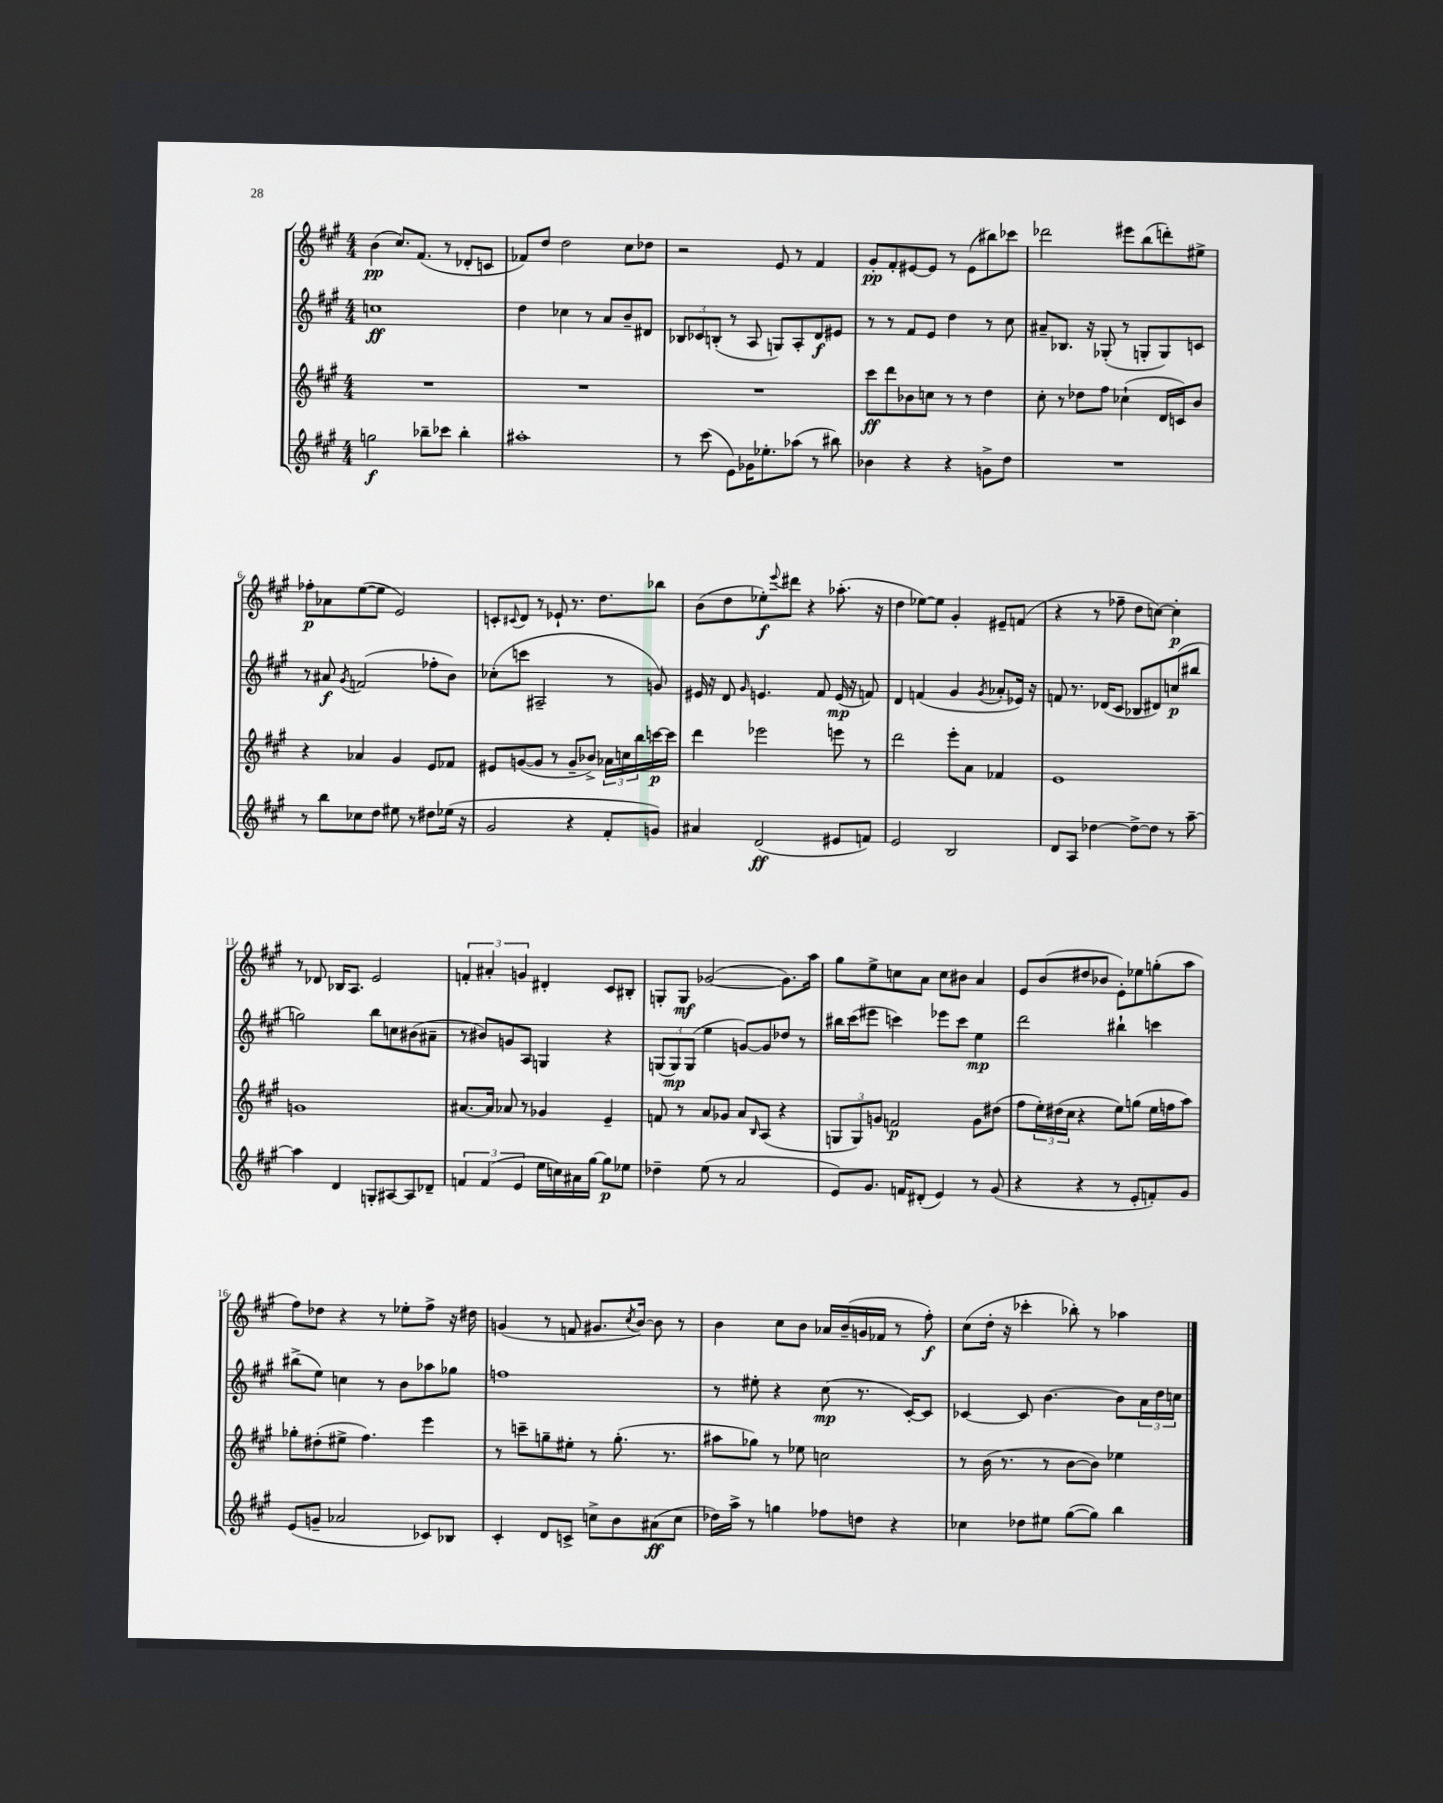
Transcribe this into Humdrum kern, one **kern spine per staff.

**kern	**kern	**kern	**kern
*staff4	*staff3	*staff2	*staff1
*clefG2	*clefG2	*clefG2	*clefG2
*k[f#c#g#]	*k[f#c#g#]	*k[f#c#g#]	*k[f#c#g#]
*M4/4	*M4/4	*M4/4	*M4/4
2gg\	1r	1cc	(4b\
.	.	.	8.cc#/L)
.	.	.	(8.f#/J
8bb-~\L	.	.	.
8ccc-\J	.	.	8r
4bb-'\	.	.	8d-'/L
.	.	.	8c/J
=	=	=	=
1aa#'	1r	4dd\	8f-/L)
.	.	.	8dd/J
.	.	4cc-\	2dd\
.	.	8r	.
.	.	8a/L	.
.	.	8b~/	8cc#\L
.	.	8d#/J	8dd-\J
=	=	=	=
8r	1r	12B-/L	2r
.	.	12c-/	.
(8ccc#\	.	.	.
.	.	(12B'/J	.
8e\L)	.	8r	.
16g-\K	.	8A/	.
8.ee-'\	.	.	.
.	.	8G/L)	8e/
(8aa-\J	.	8A'/	8r
8r	.	8d/	4f#/
8bb#\)	.	8e#/J	.
=	=	=	=
4b-\	8ccc#\L	8r	8g#'/L
.	8ddd\	8r	8f#'/
4r	8b-\	8f#/L	[8e#/
.	8cc\J	8e/J	8e#/]J
4r	8r	4dd\	8r
.	8r	.	(8e#\L
8g^\L	4dd\	8r	8bb#\)
8dd\J	.	8cc#\	8ccc-\J
=	=	=	=
1r	8cc#'\	8a#~/L	2ddd-\
.	8r	8.B-/J	.
.	8dd-\L	.	.
.	.	16r	.
.	8ff#\J	(8G-'/	.
.	(4cc-`\	8r	8eee#\L
.	.	8G'/L	(8bb\
.	16d/LL	8G/)	8ddd'\)
.	16c/J)	.	.
.	8b/J	8c/J	8ee#^\J
=	=	=	=
8r	4r	8r	8ff-'\L
8bb\L	.	8a#/	8a-\
.	.	8qg#/	.
8cc-\	4a-/	(2f/	([8ee\
8dd\J	.	.	8ee\]J
8ee#\	4g#/	.	2e/)
8r	.	.	.
8dd#\L	8e/L	8ff-'\L	.
(16ee-\Jk	8f-/J	8b\J)	.
16r	.	.	.
=	=	=	=
2g#/	8e#/L	(8cc-'\L	8c'/L
.	.	.	8qqc#/
.	([8g/	8ccc\J	8d/J
.	8g/]J	2A#~/	8r
.	8r	.	8e-`/
4r	8g~/L	.	8.r
.	8b-^/J)	.	.
.	.	.	8.dd\L
8f#'/L	24a-\LL	8r	.
.	24cc\	.	.
.	24bb\	.	.
8g/J)	[16ccc\	8g/)	8bb-\J
.	16ccc\]JJ	.	.
=	=	=	=
4a#/	4ddd\	16e#/	(8b\L
.	.	16r	.
.	.	8d/	8dd\
.	.	16qqg#/	.
(2d/	2eee-\	4.e/	8ee-'\)
.	.	.	8qqeee/
.	.	.	8ddd#\J
.	.	.	4r
.	.	8f#/	.
8e#/L	8eee\	(16e/	(8.aa-'\
.	.	16r	.
8f/J)	8r	8f/)	.
.	.	.	16r
=	=	=	=
2e/	2ddd\	4d/	4dd\
.	.	(4f/	[8ee-\L)
.	.	.	8ee-\]J
2B/	8eee'\L	4g#/	4g#'/
.	8a\J	.	.
.	.	8qg#/	.
.	4f-/	8a-'/L	8e#~/L
.	.	16e-/Jk)	(8f/J
.	.	16r	.
=	=	=	=
8d/L	1e	8f/	4r
8A/J	.	8.r	.
[4dd-\	.	.	8r
.	.	(16d-/LK	.
.	.	8c#/J	8ff-~\
8dd-^\_L	.	8B-/L	8dd\L
8dd-\]J	.	8d#/)	[8cc\J)
8r	.	(8cc/	4cc'\]
[8aa~\	.	8bb#/J	.
=	=	=	=
4aa\]	1g	2gg\)	8r
.	.	.	8d-/
4d/	.	.	16B-/LK
.	.	.	8.A/J
8G'/L	.	8bb\L	2e/
[8A#/	.	8cc\	.
8A#/]	.	(8b#\	.
8d-~/J	.	8a#~\J	.
=	=	=	=
6f/	[8.a#/L	8r	6f'/
.	.	8b#/L)	.
(6f/	.	.	6a#'/
.	16a#/]Jk	.	.
.	8a-/	8g/	.
6e/	.	.	6g/
.	8r	8A/J	.
16ee\LL	4g-/	4G/	4d#'/
16cc\)	.	.	.
16a#\	.	.	.
[16gg#\JJ	.	.	.
8gg#\]L	4e~/	4r	8c#/L
8ee-\J	.	.	8B#'/J
=	=	=	=
4dd-~\	8f/	(12G/L	8G'/L
.	.	12G/)	.
.	8r	.	8G/J
.	.	(12G/J	.
(8ee\	8a/L	4ee\	([2g-/
8r	8g-/J	.	.
2a/	8a/L	[8g/L)	.
.	16qqB/	.	.
.	(8A/J	8g/]	.
.	4r	8dd-/J	8.g-\]L)
.	.	8r	.
.	.	.	16aa\Jk
=	=	=	=
8e/L)	12G/L	16bb#\LL	8gg#\L
.	.	(16ccc#\J	.
.	12G/)	.	.
8.g#/J	.	8eee#\J	8ee^\
.	12g/J	.	.
.	2f/	4ccc\)	8cc\
16f/LK	.	.	.
(8d#'/J	.	.	8a\J
4e/)	.	8eee-\L	8cc\L
.	.	8ccc\J	8b#\J
8r	8g\L	4ee\	4a/
(8g#/	(8dd#\J	.	.
=	=	=	=
4r	8ff#\L	2ddd\	8e/L
.	24ee'\L)	.	(8b/
.	(24dd#\	.	.
.	24cc#\JJ	.	.
4r	4r	.	8dd#/
.	.	.	8b-/J
8r	8ee\L)	4bb#`\	8e'\L)
8e'/L	(8gg\J	.	8ee-\
8f'/)	16ee\LL	4ccc\	(8gg'\
.	16ff\J	.	.
8g#/J	8aa\J)	.	8aa\J
=	=	=	=
(8e/L	8gg-'\L	(8bb#^\L	8ff#\L)
8g~/J	(8dd#'\	8ee\J)	8dd-\J
2a-/	8ee#^\J	4cc\	4r
.	4.ff#\)	.	.
.	.	8r	8r
.	.	8b\L	8ee-'\L
8c-/L)	4eee\	8aa-\	8ff#^\J
8B-/J	.	8gg-\J	16r
.	.	.	16dd#\
=	=	=	=
4c#'/	8r	1ff	(4g/
.	8ccc~\L	.	.
8d/L	8gg~\	.	8r
8c^/J	8ee#'\J	.	8f/
8cc^\L	8r	.	8.g#/L
8b\	(8.gg'\	.	.
.	.	.	8qcc#/
.	.	.	[16b/Jk)
(8a#\	.	.	8b\]
.	8.r	.	.
8cc\J	.	.	8r
=	=	=	=
16dd-\LL)	8aa#\L	8r	4b\
16aa^\JJ	.	.	.
8r	8gg-\J)	8ee#'\	.
4gg\	8r	4r	8cc#\L
.	8ee-\	.	8b\J
8ff-\L	2cc\	(8cc#\	16a-/LL
.	.	.	(16b~/
8dd\J	.	8.r	16g/
.	.	.	16f-/JJ
4r	.	.	8r
.	.	[16c#'/LK)	.
.	.	8c#/]J	8ff#'\)
=	=	=	=
4cc-\	8r	[4c-/	(8cc#\L
.	(16b\	.	16dd'\Jk
.	8.r	.	16r
8dd-\L	.	8c-/]	4ccc-'\
8ee#\J	8r	[4.b\	.
([8gg#\L	[8b\L	.	8bb-'\)
8gg#\]J)	8b\]J)	.	8r
4bb\	4ee-\	8b\]L	4aa-\
.	.	24a\L	.
.	.	24dd\	.
.	.	24cc\JJ	.
==	==	==	==
*-	*-	*-	*-
